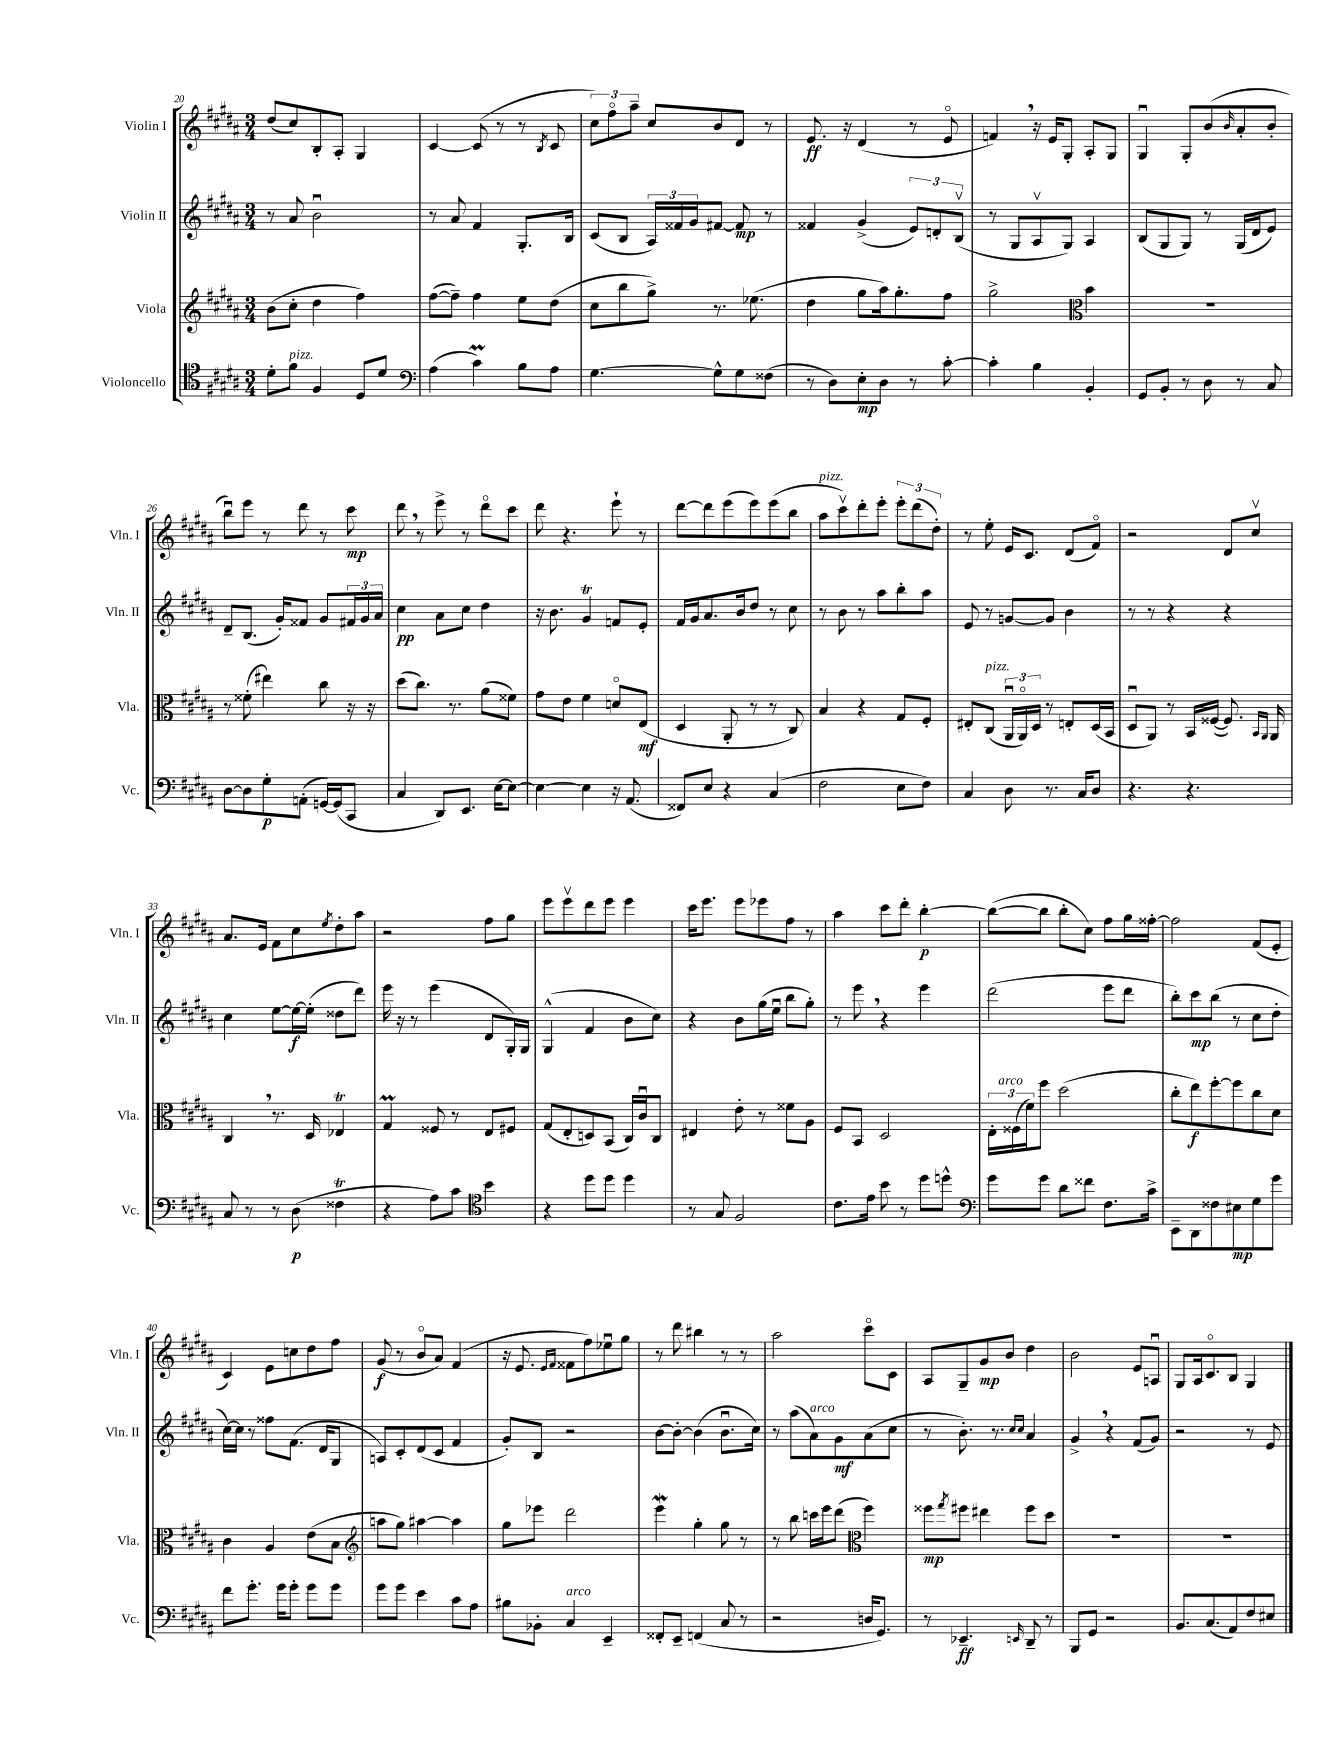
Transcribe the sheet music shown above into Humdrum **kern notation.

**kern	**dynam	**kern	**dynam	**kern	**dynam	**kern	**dynam
*part4	*part4	*part3	*part3	*part2	*part2	*part1	*part1
*staff4	*staff4	*staff3	*staff3	*staff2	*staff2	*staff1	*staff1
*I"Violoncello	*	*I"Viola	*	*I"Violin II	*	*I"Violin I	*
*I'Vc.	*	*I'Vla.	*	*I'Vln. II	*	*I'Vln. I	*
*clefC4	*	*clefG2	*	*clefG2	*	*clefG2	*
*k[f#c#g#d#a#]	*	*k[f#c#g#d#a#]	*	*k[f#c#g#d#a#]	*	*k[f#c#g#d#a#]	*
*M3/4	*	*M3/4	*	*M3/4	*	*M3/4	*
=20	=20	=20	=20	=20	=20	=20	=20
8d#'\L	.	(8b\L	.	8r	.	(8dd#/L	.
!LO:TX:a:i:t=pizz.	!	!	!	!	!	!	!
8f#\J	.	8cc#'\J	.	8a#/	.	8cc#/)	.
4F#/	.	4dd#\	.	2bu\	.	8B'/	.
.	.	.	.	.	.	8A#'/J	.
8D#/L	.	4ff#\)	.	.	.	4G#/	.
8d#/J	.	.	.	.	.	.	.
=21	=21	=21	=21	=21	=21	=21	=21
*clefF4	*	*	*	*	*	*	*
(4A#\	.	([8ff#\L	.	8r	.	[4c#/	.
.	.	8ff#~\J])	.	8a#/	.	.	.
4c#M\)	.	4ff#\	.	4f#/	.	(8c#/]	.
.	.	.	.	.	.	8r	.
8B\L	.	8ee\L	.	8.G#'/L	.	8r	.
.	.	.	.	.	.	8qB/	.
8A#\J	.	(8dd#\J	.	.	.	8c#/	.
.	.	.	.	16B/Jk	.	.	.
=22	=22	=22	=22	=22	=22	=22	=22
[4.G#\	.	8cc#\L	.	(8c#/L	.	12cc#\L)	.
.	.	.	.	.	.	12ff#\	.
.	.	8bb\	.	8B/J	.	.	.
.	.	.	.	.	.	12aa#~\J	.
.	.	8gg#^\J)	.	24A#/LL)	.	8cc#/L	.
.	.	.	.	24f##X/	.	.	.
.	.	.	.	24g#/J	.	.	.
8G#^^\L]	.	8.r	.	[8f#X/J	.	8b/	.
8G#\	.	.	.	8f#/]	mp	8d#/J	.
.	.	(8.ee-X\	.	.	.	.	.
(8F##X\J	.	.	.	8r	.	8r	.
=23	=23	=23	=23	=23	=23	=23	=23
8r	.	4dd#\	.	4f##X/	.	8.e/	ff
8D#\L)	.	.	.	.	.	.	.
.	.	.	.	.	.	16r	.
8E'\	mp	8gg#\L	.	(4g#^/	.	(4d#/	.
8D#\J	.	16aa#\k)	.	.	.	.	.
.	.	8.gg#'\	.	.	.	.	.
8r	.	.	.	12e/L)	.	8r	.
.	.	.	.	12dn'/	.	.	.
[8c#'\	.	8ff#\J	.	.	.	8e/	.
.	.	.	.	(12Bv/J	.	.	.
=24	=24	=24	=24	=24	=24	=24	=24
4c#'\]	.	2gg#^\	.	8r	.	4fn,/)	.
.	.	.	.	8G#/L	.	.	.
4B\	.	.	.	8A#v/	.	16r	.
.	.	.	.	.	.	16e/KL	.
.	.	.	.	8G#/J)	.	8G#'/J	.
*	*	*clefC3	*	*	*	*	*
4BB'/	.	4b\	.	4A#/	.	8A#'/L	.
.	.	.	.	.	.	8G#/J	.
=25	=25	=25	=25	=25	=25	=25	=25
8GG#/L	.	2.r	.	(8B/L	.	4G#u/	.
8BB'/J	.	.	.	8G#/	.	.	.
8r	.	.	.	8G#/J)	.	8G#'/L	.
8D#\	.	.	.	8r	.	(8b/	.
.	.	.	.	.	.	16qqb/	.
8r	.	.	.	(16G#/LL	.	8a#'/	.
.	.	.	.	16d#/J	.	.	.
8C#/	.	.	.	8e/J)	.	8b'/J	.
!!LO:LB:g=z
=26	=26	=26	=26	=26	=26	=26	=26
[8D#\L	.	8r	.	8d#~/L	.	8bbu\L)	.
8D#\]	.	(8f##X'\	.	(8.B/J	.	8eee\J	.
8G#'\	p	4ee#X\)	.	.	.	8r	.
.	.	.	.	16g#'/KL)	.	.	.
(8AAn'\J	.	.	.	8f##X/J	.	8ddd#\	.
[16GGn/LL)	.	8cc#\	.	8g#/L	.	8r	.
(16GG/J]	.	.	.	.	.	.	.
8CC#/J	.	16r	.	24f#X/L	.	8ccc#\	mp
.	.	.	.	24g#/	.	.	.
.	.	16r	.	.	.	.	.
.	.	.	.	24a#/JJ	.	.	.
=27	=27	=27	=27	=27	=27	=27	=27
4C#/	.	(8dd#\L	.	4cc#\	pp	8ddd#,\	.
.	.	8.cc#\J)	.	.	.	8r	.
8DD#/L)	.	.	.	8a#\L	.	8eee^\	.
.	.	8.r	.	.	.	.	.
8.EE/J	.	.	.	8cc#\J	.	8r	.
.	.	(8a#\L	.	4dd#\	.	8ddd#\L	.
[16E\KL	.	.	.	.	.	.	.
8E\J_	.	8f##X\J)	.	.	.	8ccc#\J	.
=28	=28	=28	=28	=28	=28	=28	=28
4E\_	.	8g#\L	.	16r	.	8ddd#\	.
.	.	.	.	8.b\	.	.	.
.	.	8e\J	.	.	.	4.r	.
4E\]	.	4f#\	.	4g#T/	.	.	.
16r	.	8dn/L	.	8fn/L	.	8eee`\	.
(8.AA#/	.	.	.	.	.	.	.
.	.	(8E/J	mf	8e'/J	.	8r	.
=29	=29	=29	=29	=29	=29	=29	=29
8FF##X/L)	.	4D#/	.	16f#/LL	.	[8ddd#\L	.
.	.	.	.	16g#/J	.	.	.
8E/J	.	.	.	8.a#/	.	8ddd#\]	.
4r	.	8AA#'/	.	.	.	(8eee\	.
.	.	.	.	16b/k	.	.	.
.	.	8r	.	8dd#/J	.	8eee\)	.
(4C#/	.	8r	.	8r	.	(8eee\	.
.	.	8C#/)	.	8cc#\	.	8bb\J	.
=30	=30	=30	=30	=30	=30	=30	=30
!	!	!	!	!	!	!LO:TX:a:i:t=pizz.	!
2F#\	.	4B/	.	8r	.	8aa#\L	.
.	.	.	.	8b\	.	8ccc#v\)	.
.	.	4r	.	8r	.	8ddd#'\	.
.	.	.	.	8aa#\L	.	8eee'\J	.
8E\L	.	8G#/L	.	8bb'\	.	12eee'\L	.
.	.	.	.	.	.	(12ddd#\	.
8F#\J)	.	8F#'/J	.	8aa#\J	.	.	.
.	.	.	.	.	.	12dd#'\J)	.
=31	=31	=31	=31	=31	=31	=31	=31
4C#/	.	8E#X'/L	.	8e/	.	8r	.
!	!	!LO:TX:a:i:t=pizz.	!	!	!	!	!
.	.	(8C#/J	.	8r	.	8ee'\	.
8D#\	.	24AA#u/LL	.	[8gn/L	.	16e/KL	.
.	.	24AA#/)	.	.	.	.	.
.	.	.	.	.	.	8.c#/J	.
.	.	24D#/JJ	.	.	.	.	.
8.r	.	8r	.	8g/J]	.	.	.
.	.	8En'/L	.	4b\	.	(8d#/L	.
16C#/KL	.	.	.	.	.	.	.
8D#/J	.	(16D#/L	.	.	.	8f#/J)	.
.	.	16BB/JJ	.	.	.	.	.
=32	=32	=32	=32	=32	=32	=32	=32
4.r	.	8D#u/L	.	8r	.	2r	.
.	.	8AA#/J)	.	8r	.	.	.
.	.	8r	.	4r	.	.	.
4.r	.	16BB/LL	.	.	.	.	.
.	.	([16F##X/JJ	.	.	.	.	.
.	.	8.F##/])	.	4r	.	8d#/L	.
.	.	.	.	.	.	8cc#v/J	.
.	.	16qqBB/LL	.	.	.	.	.
.	.	16qqAA#/JJ	.	.	.	.	.
.	.	16AA#/	.	.	.	.	.
!!LO:LB:g=z
=33	=33	=33	=33	=33	=33	=33	=33
8C#/	.	4C#,/	.	4cc#\	.	8.a#/L	.
8r	.	.	.	.	.	.	.
.	.	.	.	.	.	16e/Jk	.
8r	.	8.r	.	[8ee\L	.	8f#\L	.
(8D#\	p	.	.	16ee\L_	f	8cc#\	.
.	.	16D#/	.	(16ee'\JJ]	.	.	.
.	.	.	.	.	.	8qee/	.
4F##Xt\	.	4E-XT/	.	8dd##X\L	.	8dd#'\	.
.	.	.	.	8ddd#\J)	.	8aa#\J	.
=34	=34	=34	=34	=34	=34	=34	=34
4r	.	4G#M/	.	16eee\	.	2r	.
.	.	.	.	16r	.	.	.
.	.	.	.	8r	.	.	.
8A#\L)	.	8F##X/	.	(4eee\	.	.	.
8c#\J	.	8r	.	.	.	.	.
*clefC4	*	*	*	*	*	*	*
4b\	.	8E/L	.	8d#/L	.	8ff#\L	.
.	.	8F#X/J	.	16G#'/L)	.	8gg#\J	.
.	.	.	.	16G#/JJ	.	.	.
=35	=35	=35	=35	=35	=35	=35	=35
4r	.	(8G#/L	.	(4G#^^/	.	8eee\L	.
.	.	8E'/	.	.	.	8eeev\	.
8dd#\L	.	8Dn/)	.	4f#/	.	8ddd#\	.
8dd#\J	.	(8BB/J	.	.	.	8eee\J	.
4dd#\	.	16C#/LL)	.	8b\L	.	4eee\	.
.	.	16c#u/J	.	.	.	.	.
.	.	8C#/J	.	8cc#\J)	.	.	.
=36	=36	=36	=36	=36	=36	=36	=36
8r	.	4E#X/	.	4r	.	16ccc#\KL	.
.	.	.	.	.	.	8.eee\J	.
8G#/	.	.	.	.	.	.	.
2F#/	.	8e'\	.	8b\L	.	8eee\L	.
.	.	8r	.	(16gg#\L	.	8eee-X\	.
.	.	.	.	16eeu\JJ	.	.	.
.	.	8f##X\L	.	8bb\L	.	8ff#\J	.
.	.	8A#\J	.	8gg#'\J)	.	8r	.
=37	=37	=37	=37	=37	=37	=37	=37
8.c#\L	.	8F#/L	.	8r	.	4aa#\	.
.	.	8BB/J	.	8eee,\	.	.	.
16e\Jk	.	.	.	.	.	.	.
8b\	.	2D#/	.	4r	.	8ccc#\L	.
8r	.	.	.	.	.	8ddd#'\J	.
8dd#\L	.	.	.	4eee\	.	[4bb'\	p
8ddn^^\J	.	.	.	.	.	.	.
=38	=38	=38	=38	=38	=38	=38	=38
*clefF4	*	*	*	*	*	*	*
8g#\L	.	24E'\LL	.	(2ddd#\	.	(8bb\L_	.
!	!	!LO:TX:a:i:t=arco	!	!	!	!	!
.	.	(24F##X\	.	.	.	.	.
.	.	24f#\J)	.	.	.	.	.
8g#\J	.	8ff#\J	.	.	.	8bb\J]	.
8d#\L	.	(2dd#\	.	.	.	8bb'\L	.
8f##X\J	.	.	.	.	.	8cc#\J)	.
8.F#\L	.	.	.	8eee\L	.	8ff#\L	.
.	.	.	.	8ddd#\J	.	16gg#\L	.
16c#^\Jk	.	.	.	.	.	[16ff##X'\JJ	.
=39	=39	=39	=39	=39	=39	=39	=39
8EE~\L	.	8cc#'\L	.	8bb'\L)	.	2ff##\]	.
8DD#\	.	8ee\)	f	8ccc#\	mp	.	.
8F##X\	.	[8ff#'\	.	(8bb\J	.	.	.
8E#X\	mp	8ff#\]	.	8r	.	.	.
8G#\	.	8cc#\	.	8cc#\L	.	(8f#/L	.
8g#\J	.	8d#\J	.	8dd#'\J	.	8e'/J	.
!!LO:LB:g=z
=40	=40	=40	=40	=40	=40	=40	=40
8f#\L	.	4c#\	.	[16cc#\LL)	.	4c#/)	.
.	.	.	.	16cc#\JJ]	.	.	.
8.g#'\J	.	.	.	8r	.	.	.
.	.	4A#/	.	8ff##X\L	.	8e\L	.
16g#\KL	.	.	.	.	.	.	.
8g#'\J	.	.	.	(8.f#\J	.	8ccn\	.
8g#\L	.	(8e\L	.	.	.	8dd#\	.
.	.	.	.	16d#/KL	.	.	.
8g#\J	.	8B\J	.	8G#/J	.	8ff#\J	.
=41	=41	=41	=41	=41	=41	=41	=41
*	*	*clefG2	*	*	*	*	*
8g#\L	.	8aan\L	.	8An/L)	.	(8g#/	f
8g#\J	.	8gg#\J)	.	8c#'/	.	8r	.
4e\	.	[4aa#X\	.	(8d#/	.	8b/L	.
.	.	.	.	8c#/J	.	8a#/J)	.
8c#\L	.	4aa#\]	.	4f#/	.	(4f#/	.
8A#\J	.	.	.	.	.	.	.
=42	=42	=42	=42	=42	=42	=42	=42
8B#X\L	.	8gg#\L	.	8g#'/L)	.	16r	.
.	.	.	.	.	.	8.e/	.
8BB-X'\J	.	8eee-X\J	.	8B/J	.	.	.
.	.	.	.	.	.	16qqe/LL	.
.	.	.	.	.	.	16qqf#/JJ	.
!LO:TX:a:i:t=arco	!	!	!	!	!	!	!
4C#/	.	2ddd#\	.	2r	.	8f##X\L	.
.	.	.	.	.	.	8ff#\)	.
4EE~/	.	.	.	.	.	8ee-Xu\	.
.	.	.	.	.	.	8gg#\J	.
=43	=43	=43	=43	=43	=43	=43	=43
8FF##X'/L	.	4eeew\	.	[8b\L	.	8r	.
8EE~/J	.	.	.	8b'\J_	.	8ddd#\	.
(4FFn/	.	4gg#'\	.	(4b\]	.	4bb#X\	.
8C#/	.	8gg#\	.	8.bu\L	.	8r	.
8r	.	8r	.	.	.	8r	.
.	.	.	.	16cc#\Jk)	.	.	.
=44	=44	=44	=44	=44	=44	=44	=44
2r	.	8r	.	8r	.	2aa#\	.
.	.	8bb\	.	(8aa#\L	.	.	.
!	!	!	!	!LO:TX:a:i:t=arco	!	!	!
.	.	16cccn\LL	.	8a#\)	.	.	.
.	.	16eee\J	.	.	.	.	.
.	.	(8ddd#\J	.	8g#\	mf	.	.
*	*	*clefC3	*	*	*	*	*
16Dn/KL	.	4ff#\)	.	(8a#\	.	8ccc#\L	.
8.GG#/J)	.	.	.	.	.	.	.
.	.	.	.	8cc#\J	.	8c#\J	.
=45	=45	=45	=45	=45	=45	=45	=45
8r	.	8ff##X\L	mp	8r	.	8A#/L	.
.	.	8qgg#/	.	.	.	.	.
4.EE-X~/	ff	8ff#X\J	.	8.b'\)	.	8G#~/	.
.	.	4ee#X\	.	.	.	8g#/	mp
.	.	.	.	8.r	.	.	.
.	.	.	.	.	.	8b/J	.
.	.	.	.	16qqcc#/LL	.	.	.
16qqEEn/	.	.	.	16qqcc#/JJ	.	.	.
8DD#~/	.	8ff#\L	.	4a#/	.	4dd#\	.
8r	.	8dd#\J	.	.	.	.	.
=46	=46	=46	=46	=46	=46	=46	=46
8BBB/L	.	2.r	.	4g#^,/	.	2b\	.
8GG#/J	.	.	.	.	.	.	.
2r	.	.	.	4r	.	.	.
.	.	.	.	(8f#/L	.	8e/L	.
.	.	.	.	8g#/J)	.	8Anu/J	.
=47	=47	=47	=47	=47	=47	=47	=47
8.BB/L	.	2.r	.	2r	.	8G#/L	.
.	.	.	.	.	.	16A#/k	.
(8.C#/	.	.	.	.	.	8.c#/	.
8AA#/)	.	.	.	.	.	8B/J	.
8F#/	.	.	.	8r	.	4G#/	.
8E#X/J	.	.	.	8e/	.	.	.
==	==	==	==	==	==	==	==
*-	*-	*-	*-	*-	*-	*-	*-
